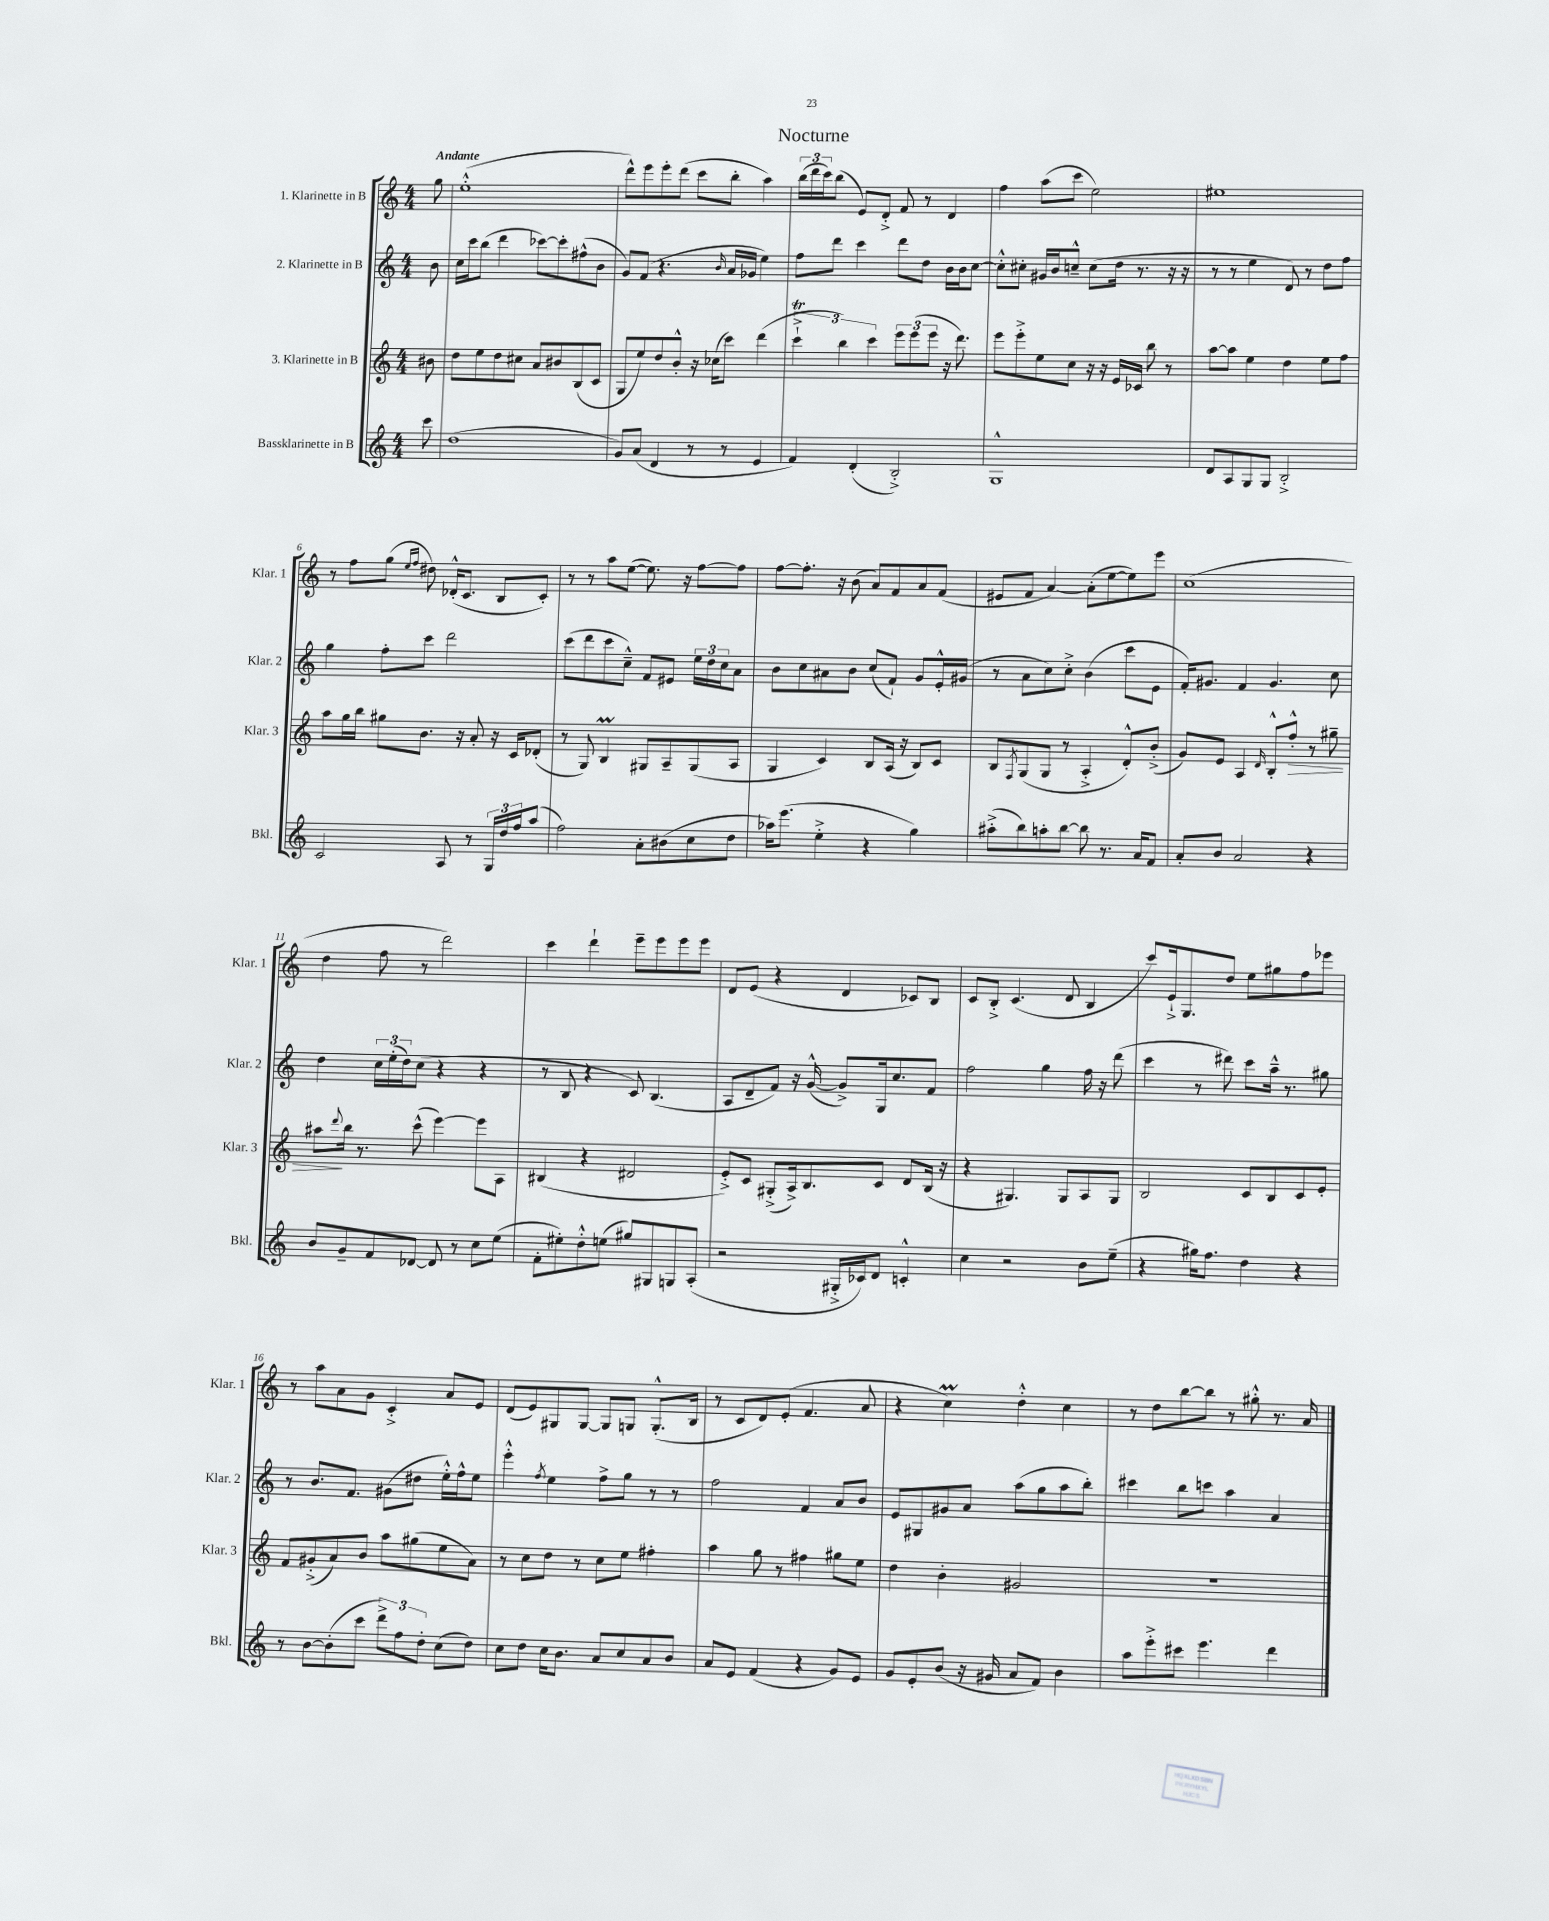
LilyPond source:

\header { title = "Nocturne" }
<<
\new StaffGroup <<
\new Staff = "s0" \with { instrumentName = "1. Klarinette in B" shortInstrumentName = "Klar. 1" } {
    \clef treble \key c \major \numericTimeSignature \time 4/4 \partial 8 \tempo "Andante"
    g''8 |
    e''1-.-^( |
    d'''8-^) e'''8 e'''8-. d'''8( c'''8 b''8-. a''4) |
    \tuplet 3/2 { b''16( d'''16 c'''16) } b''8( e'8) d'8-.-> f'8 r8 d'4 |
    f''4 a''8( c'''8 e''2) |
    eis''1 |
    r8 f''8 g''8( \grace { e''16 f''16 } dis''8) des'16-.-^( c'8. b8 c'8-.) |
    r8 r8 a''8 e''8~( e''8.) r16 f''8~ f''8 |
    f''8~ f''8.-. r16 b'8( a'8) f'8 a'8 f'8( |
    eis'8 f'8 a'4~) a'8-.( e''8~ e''8) e'''8 |
    c''1( |
    d''4 f''8 r8 d'''2) |
    c'''4 d'''4-! e'''8-- e'''8 e'''8 e'''8 |
    d'8 e'8( r4 d'4 ces'8) b8 |
    c'8 b8-.-> c'4.( d'8 b4 |
    c'''8) e'16-!-> g8. d''8 e''8 gis''8 f''8 ees'''8 |
    r8 a''8 a'8 g'8 c'4-.-> a'8 e'8 |
    d'8( e'8) gis8 gis8~ gis8 g8 g8.-.-^( b16 |
    r8 c'8 d'8) e'8-.( f'4. a'8 |
    r4 c''4\prall) d''4-.-^ c''4 |
    r8 d''8 b''8~ b''8 r8 gis''8-.-^ r8. a'16 \bar "|." |
}
\new Staff = "s1" \with { instrumentName = "2. Klarinette in B" shortInstrumentName = "Klar. 2" } {
    \clef treble \key c \major \numericTimeSignature \time 4/4 \partial 8
    b'8 |
    c''16 c'''16 b''8( d'''4 ces'''8~) ces'''8-. fis''8-^( b'8 |
    g'8) f'8( r4. \grace { b'16 } a'16 ges'16 e''4) |
    f''8 d'''8 c'''4 d'''8 d''8 b'16 b'16 c''8~ |
    c''8-.-^ cis''8-. gis'16 b'16 c''8---^ c''8( d''16 r8. r16 r16 |
    r8 r8 e''4 d'8) r8 d''8 f''8 |
    g''4 f''8-. c'''8 d'''2 |
    c'''8( d'''8 c'''8 c''8---^) f'8 eis'8 \tuplet 3/2 { e''16 d''16 c''16 } a'8 |
    b'8 c''8 ais'8 b'8 c''8( f'8-!) g'8 e'16-.-^ gis'16( |
    r8 a'8 c''8) c''8-.-> b'4( c'''8 e'8 |
    f'16-.) gis'8. f'4 gis'4. c''8 |
    d''4 \tuplet 3/2 { c''16 e''16-.( d''16) } c''8( r4 r4 |
    r8 b8 r4 c'8) b4.( |
    a8 d'8-- f'8) r16 g'16~-^( g'8->) g16 c''8. f'8 |
    f''2 g''4 f''16 r16 d'''8( |
    c'''4 r8 dis'''8) c'''8 a''16---^ r8. gis''8 |
    r8 b'8. f'8. gis'8( dis''8 e''16-.-^) f''16-^ e''8 |
    e'''4-.-^ \acciaccatura { f''8 } e''4 f''8-> g''8 r8 r8 |
    f''2 f'4 a'8 b'8 |
    e'8 gis8 gis'8 a'8 a''8( g''8 a''8 b''8-.) |
    cis'''4 b''8 c'''8 a''4 a'4 \bar "|." |
}
\new Staff = "s2" \with { instrumentName = "3. Klarinette in B" shortInstrumentName = "Klar. 3" } {
    \clef treble \key c \major \numericTimeSignature \time 4/4 \partial 8
    bis'8 |
    d''8 e''8 d''8 cis''8 a'8 bis'8 b8( c'8 |
    g8 e''8) d''8 b'8-.-^ r16 ces''16( c'''8) d'''4( |
    \tuplet 3/2 { c'''4-!->\trill b''4) c'''4 } \tuplet 3/2 { e'''8 e'''8( e'''8 } r16 d'''8.) |
    e'''8 e'''8-.-> e''8 c''8 r16 r16 e'16 ces'16 b''8 r8 |
    a''8~ a''8 e''4 d''4 e''8 f''8 |
    a''8 g''16 b''16 gis''8 b'8. r16 a'8-. r16 c'16 des'8-.( |
    r8 g8) b4\prall gis8 a8-- gis8( a8 |
    g4 c'4) b8 a16( r16 b8) c'8 |
    b8 \acciaccatura { f8 } g8( g8 r8 a4-.-> d'8-.-^) b'8-.->( |
    g'8) e'8 a4 \grace { d'16 } b8-.-^ f''8-.-^\> r8 gis''8-- |
    ais''8\! \appoggiatura { d'''8 } b''16 r8. c'''8-^( e'''4~) e'''8 a8 |
    bis4( r4 dis'2 |
    e'8-.->) c'8 gis8-.->( a16->) b8. c'8 d'8 b16( r16 |
    r4 gis4.) gis8 a8 gis8 |
    b2 c'8 b8 c'8 e'8-. |
    f'8 gis'8-.->( a'8) b'8 a''8 gis''8( e''8 a'8) |
    r8 c''8 d''8 r8 c''8 e''8 fis''4-. |
    a''4 g''8 r8 fis''4 gis''8 e''8 |
    d''4 b'4-. gis'2 |
    R1 \bar "|." |
}
\new Staff = "s3" \with { instrumentName = "Bassklarinette in B" shortInstrumentName = "Bkl." } {
    \clef treble \key c \major \numericTimeSignature \time 4/4 \partial 8
    c'''8 |
    d''1( |
    g'8) a'8( d'4 r8 r8 e'4 |
    f'4) d'4-.( b2-.->) |
    g1-^ |
    d'8 a8 g8 g8 b2-.-> |
    c'2 a8 r8 \tuplet 3/2 { g16 d''16 f''16 } a''8( |
    f''2) a'8-. bis'8( c''8 d''8 |
    aes''16) e'''8.( e''4-.-> r4 g''4) |
    ais''8-.->( b''8) a''8-. b''8~ b''8 r8. a'16 f'8 |
    a'8-. b'8 a'2 r4 |
    b'8 g'8-- f'8 des'8~ des'8 r8 c''8 e''8( |
    f'8-. eis''8-.) d''8-.-^ e''8( gis''8) gis8 g8 a8-.( |
    r2 gis16-.-> ces'16) d'8 c'4-.-^ |
    c''4 r2 b'8 e''8--( |
    r4 gis''16) f''8. d''4 r4 |
    r8 b'8~ b'8-.( c'''8 \tuplet 3/2 { d'''8->) f''8 d''8-. } c''8( d''8) |
    c''8 d''8 c''16 b'8. a'8 c''8 a'8 b'8 |
    a'8 e'8 f'4( r4 g'8) e'8 |
    g'8 e'8-. b'8( r16 gis'16 a'8 f'8) b'4 |
    a''8 e'''8-.-> cis'''8 e'''4. d'''4 \bar "|." |
}
>>
>>
